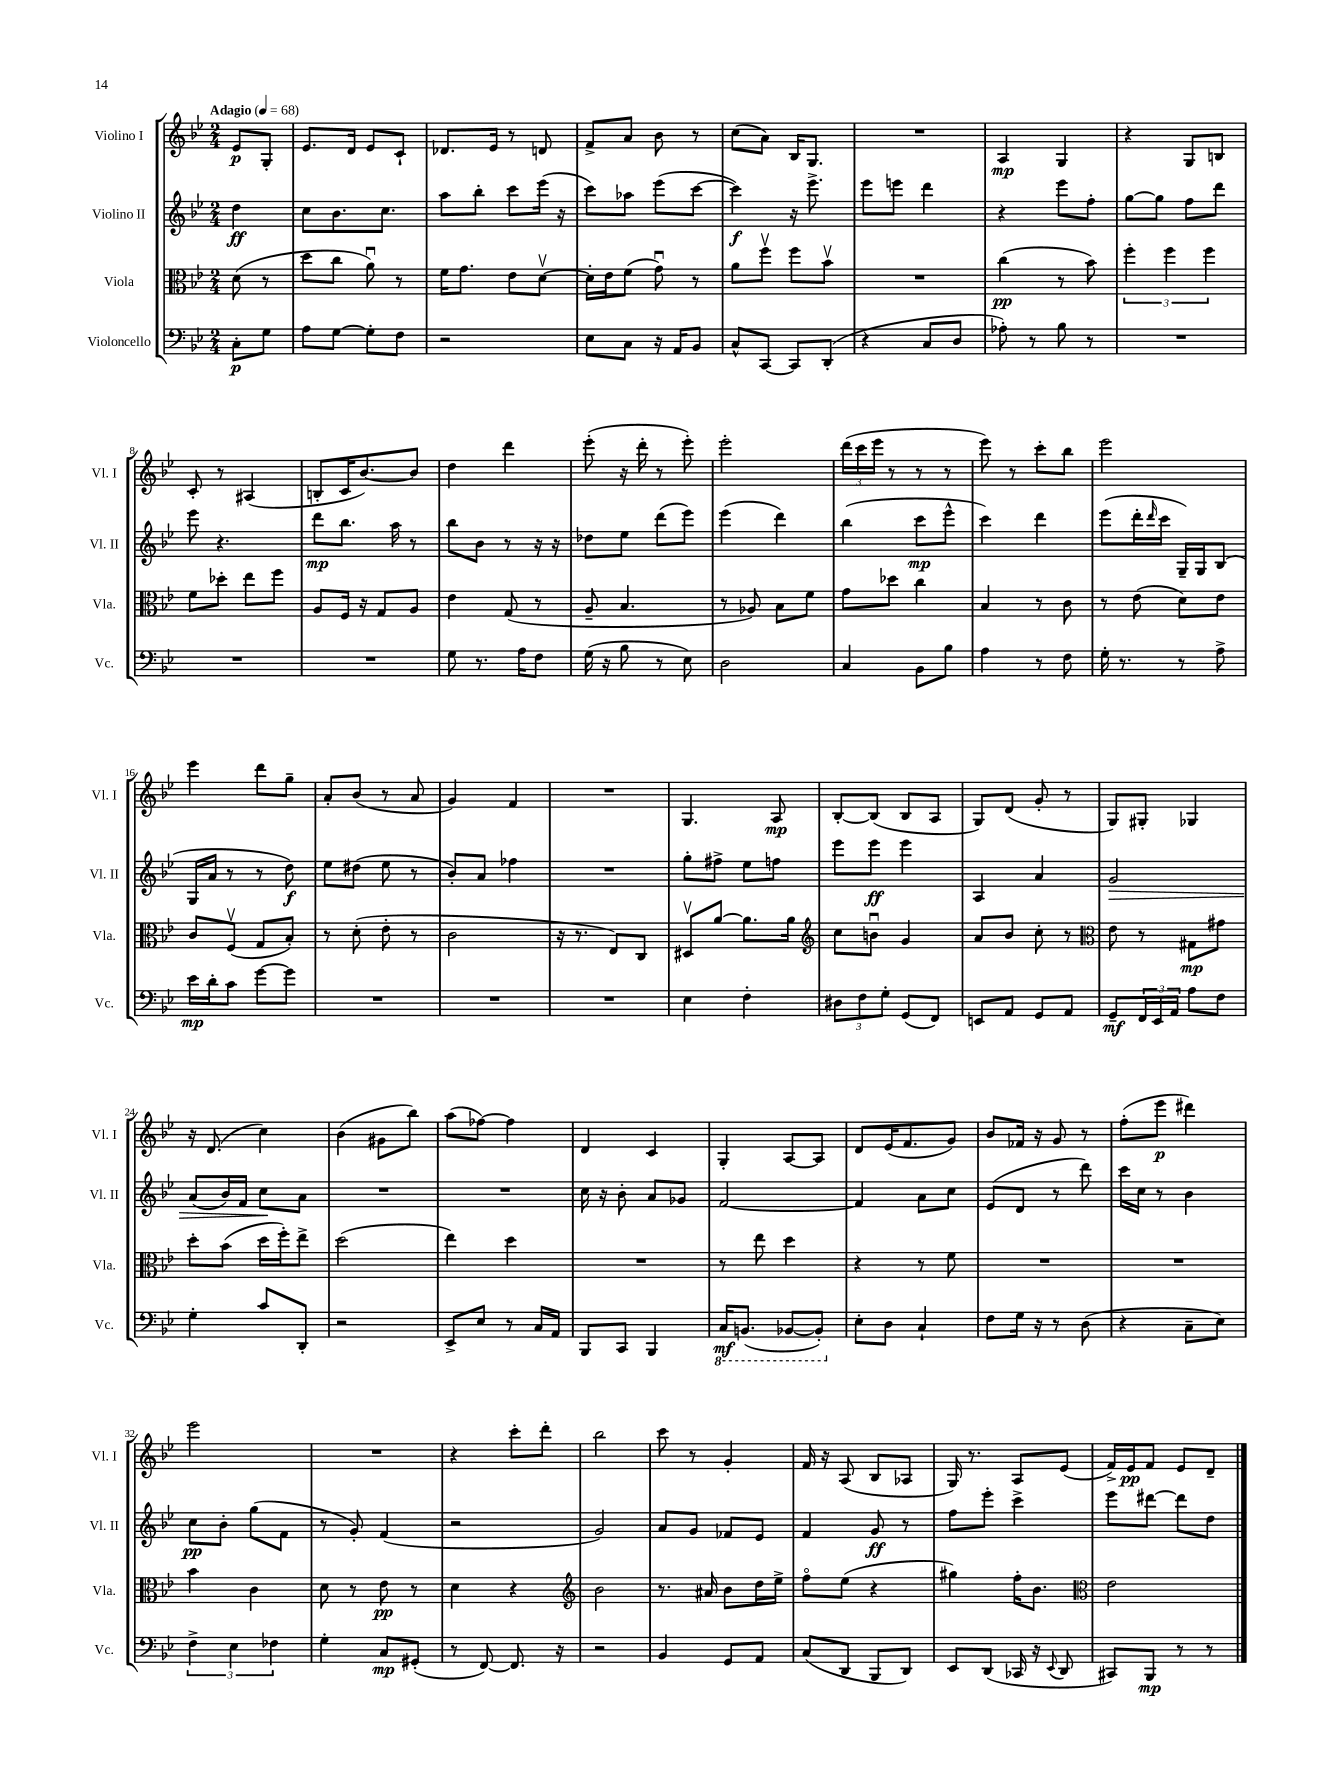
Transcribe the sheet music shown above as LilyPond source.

<<
\new StaffGroup <<
\new Staff = "s0" \with { instrumentName = "Violino I" shortInstrumentName = "Vl. I" } {
    \clef treble \key bes \major \numericTimeSignature \time 2/4 \partial 4 \tempo "Adagio" 4 = 68
    ees'8\p g8-. |
    ees'8. d'16 ees'8 c'8-! |
    des'8. ees'16 r8 d'8 |
    f'8-> a'8 bes'8 r8 |
    c''8( a'8) bes16 g8. |
    R2 |
    a4\mp g4 |
    r4 g8 b8 |
    c'8-. r8 ais4( |
    b8-. c'16 bes'8.~) bes'8 |
    d''4 d'''4 |
    ees'''8-.( r16 d'''16-. r8 ees'''8-.) |
    ees'''2-. |
    \tuplet 3/2 { d'''16( c'''16 ees'''16 } r8 r8 r8 |
    ees'''8) r8 c'''8-. bes''8 |
    ees'''2 |
    ees'''4 d'''8 g''8-- |
    a'8-. bes'8( r8 a'8 |
    g'4) f'4 |
    R2 |
    g4. a8\mp |
    bes8~-. bes8( bes8 a8 |
    g8) d'8( g'8-. r8 |
    g8) gis8-. ges4 |
    r16 d'8.( c''4) |
    bes'4( gis'8 bes''8) |
    a''8( fes''8~) fes''4 |
    d'4 c'4 |
    g4-. a8~ a8 |
    d'8 ees'16( f'8. g'8) |
    bes'8 fes'16 r16 g'8 r8 |
    f''8-.( ees'''8\p dis'''4) |
    ees'''2 |
    R2 |
    r4 c'''8-. d'''8-. |
    bes''2 |
    c'''8 r8 g'4-. |
    f'16 r16 a8( bes8 aes8 |
    g16) r8. a8 ees'8( |
    f'16->) ees'16\pp f'8 ees'8 d'8-- \bar "|." |
}
\new Staff = "s1" \with { instrumentName = "Violino II" shortInstrumentName = "Vl. II" } {
    \clef treble \key bes \major \numericTimeSignature \time 2/4 \partial 4
    d''4\ff |
    c''8 bes'8. c''8. |
    a''8 bes''8-. c'''8 ees'''16( r16 |
    c'''8) aes''8 ees'''8( c'''8~ |
    c'''4\f) r16 ees'''8.-> |
    ees'''8 e'''8 d'''4 |
    r4 ees'''8 f''8-. |
    g''8~ g''8 f''8 d'''8 |
    ees'''8 r4. |
    d'''8\mp bes''8. a''16 r8 |
    bes''8 bes'8 r8 r16 r16 |
    des''8 ees''8 d'''8( ees'''8) |
    ees'''4( d'''4) |
    bes''4( c'''8\mp ees'''8-^ |
    c'''4) d'''4 |
    ees'''8( d'''16-. \grace { d'''16 } c'''16 g16--) g16 bes8( |
    g16 a'16 r8 r8 d''8\f) |
    ees''8 dis''8( ees''8 r8 |
    bes'8-.) a'8 fes''4 |
    R2 |
    g''8-. fis''8-> ees''8 f''8 |
    ees'''8 ees'''8\ff ees'''4 |
    a4 a'4 |
    g'2\> |
    a'8( bes'16) f'16 c''8\! a'8 |
    R2 |
    R2 |
    c''16 r16 bes'8-. a'8 ges'8 |
    f'2~ |
    f'4 a'8 c''8 |
    ees'8( d'8 r8 d'''8) |
    c'''16 c''16 r8 bes'4 |
    c''8\pp bes'8-. g''8( f'8 |
    r8 g'8-.) f'4( |
    r2 |
    g'2) |
    a'8 g'8 fes'8 ees'8 |
    f'4 g'8\ff r8 |
    f''8 ees'''8-. c'''4-> |
    ees'''8 dis'''8~ dis'''8 d''8 \bar "|." |
}
\new Staff = "s2" \with { instrumentName = "Viola" shortInstrumentName = "Vla." } {
    \clef alto \key bes \major \numericTimeSignature \time 2/4 \partial 4
    d'8( r8 |
    d''8 c''8 a'8\downbow) r8 |
    f'16 g'8. ees'8 d'8~\upbow |
    d'16-. ees'16 f'8( g'8\downbow) r8 |
    a'8 f''8\upbow f''8 bes'8\upbow |
    R2 |
    c''4\pp( r8 bes'8) |
    \tuplet 3/2 { f''4-. f''4 f''4 } |
    f'8 des''8-. ees''8 f''8 |
    a8 f16 r16 g8 a8 |
    ees'4 g8( r8 |
    a8-- bes4. |
    r8 aes8) bes8 f'8 |
    g'8 des''8 c''4 |
    bes4 r8 c'8 |
    r8 ees'8( d'8) ees'8 |
    c'8 f8\upbow( g8 bes8-.) |
    r8 d'8-.( ees'8-. r8 |
    c'2 |
    r16 r8. ees8) c8 |
    dis8\upbow a'8~ a'8. a'16 |
    \clef treble c''8 b'8\downbow g'4 |
    a'8 bes'8 c''8-. r8 |
    \clef alto ees'8 r8 gis8\mp gis'8 |
    d''8-. bes'8( d''16 f''16-.) ees''8-> |
    d''2( |
    ees''4) d''4 |
    R2 |
    r8 ees''8 d''4 |
    r4 r8 f'8 |
    R2 |
    R2 |
    bes'4 c'4 |
    d'8 r8 ees'8\pp r8 |
    d'4 r4 |
    \clef treble bes'2 |
    r8. ais'16 bes'8 d''16 ees''16-> |
    f''8\flageolet ees''8( r4 |
    gis''4) f''16-. bes'8. |
    \clef alto ees'2 \bar "|." |
}
\new Staff = "s3" \with { instrumentName = "Violoncello" shortInstrumentName = "Vc." } {
    \clef bass \key bes \major \numericTimeSignature \time 2/4 \partial 4
    c8-.\p g8 |
    a8 g8~ g8-. f8 |
    r2 |
    ees8 c8 r16 a,16 bes,8 |
    c8-^ c,8~ c,8 d,8-.( |
    r4 c8 d8 |
    aes8-.) r8 bes8 r8 |
    R2 |
    R2 |
    R2 |
    g8 r8. a16 f8 |
    g16( r16 bes8 r8 ees8) |
    d2 |
    c4 bes,8 bes8 |
    a4 r8 f8 |
    g16-. r8. r8 a8-> |
    ees'16\mp d'16-. c'8 g'8~ g'8 |
    R2 |
    R2 |
    R2 |
    ees4 f4-. |
    \tuplet 3/2 { dis8 f8 g8-. } g,8( f,8) |
    e,8 a,8 g,8 a,8 |
    g,8--\mf \tuplet 3/2 { f,16 ees,16 a,16 } a8 f8 |
    g4-. c'8 d,8-. |
    r2 |
    ees,8-> ees8 r8 c16 a,16 |
    bes,,8 c,8 bes,,4 |
    \ottava #-1 c,16\mf b,,8.( bes,,8~ bes,,8-.) \ottava #0 |
    ees8-. d8 c4-! |
    f8 g16 r16 r8 d8( |
    r4 c8-- ees8) |
    \tuplet 3/2 { f4-> ees4 fes4 } |
    g4-. c8\mp gis,8-.( |
    r8 f,8~) f,8. r16 |
    r2 |
    bes,4 g,8 a,8 |
    c8( d,8 bes,,8 d,8) |
    ees,8 d,8( ces,16 r16 \appoggiatura { ees,8 } d,8 |
    cis,8) bes,,8\mp r8 r8 \bar "|." |
}
>>
>>
